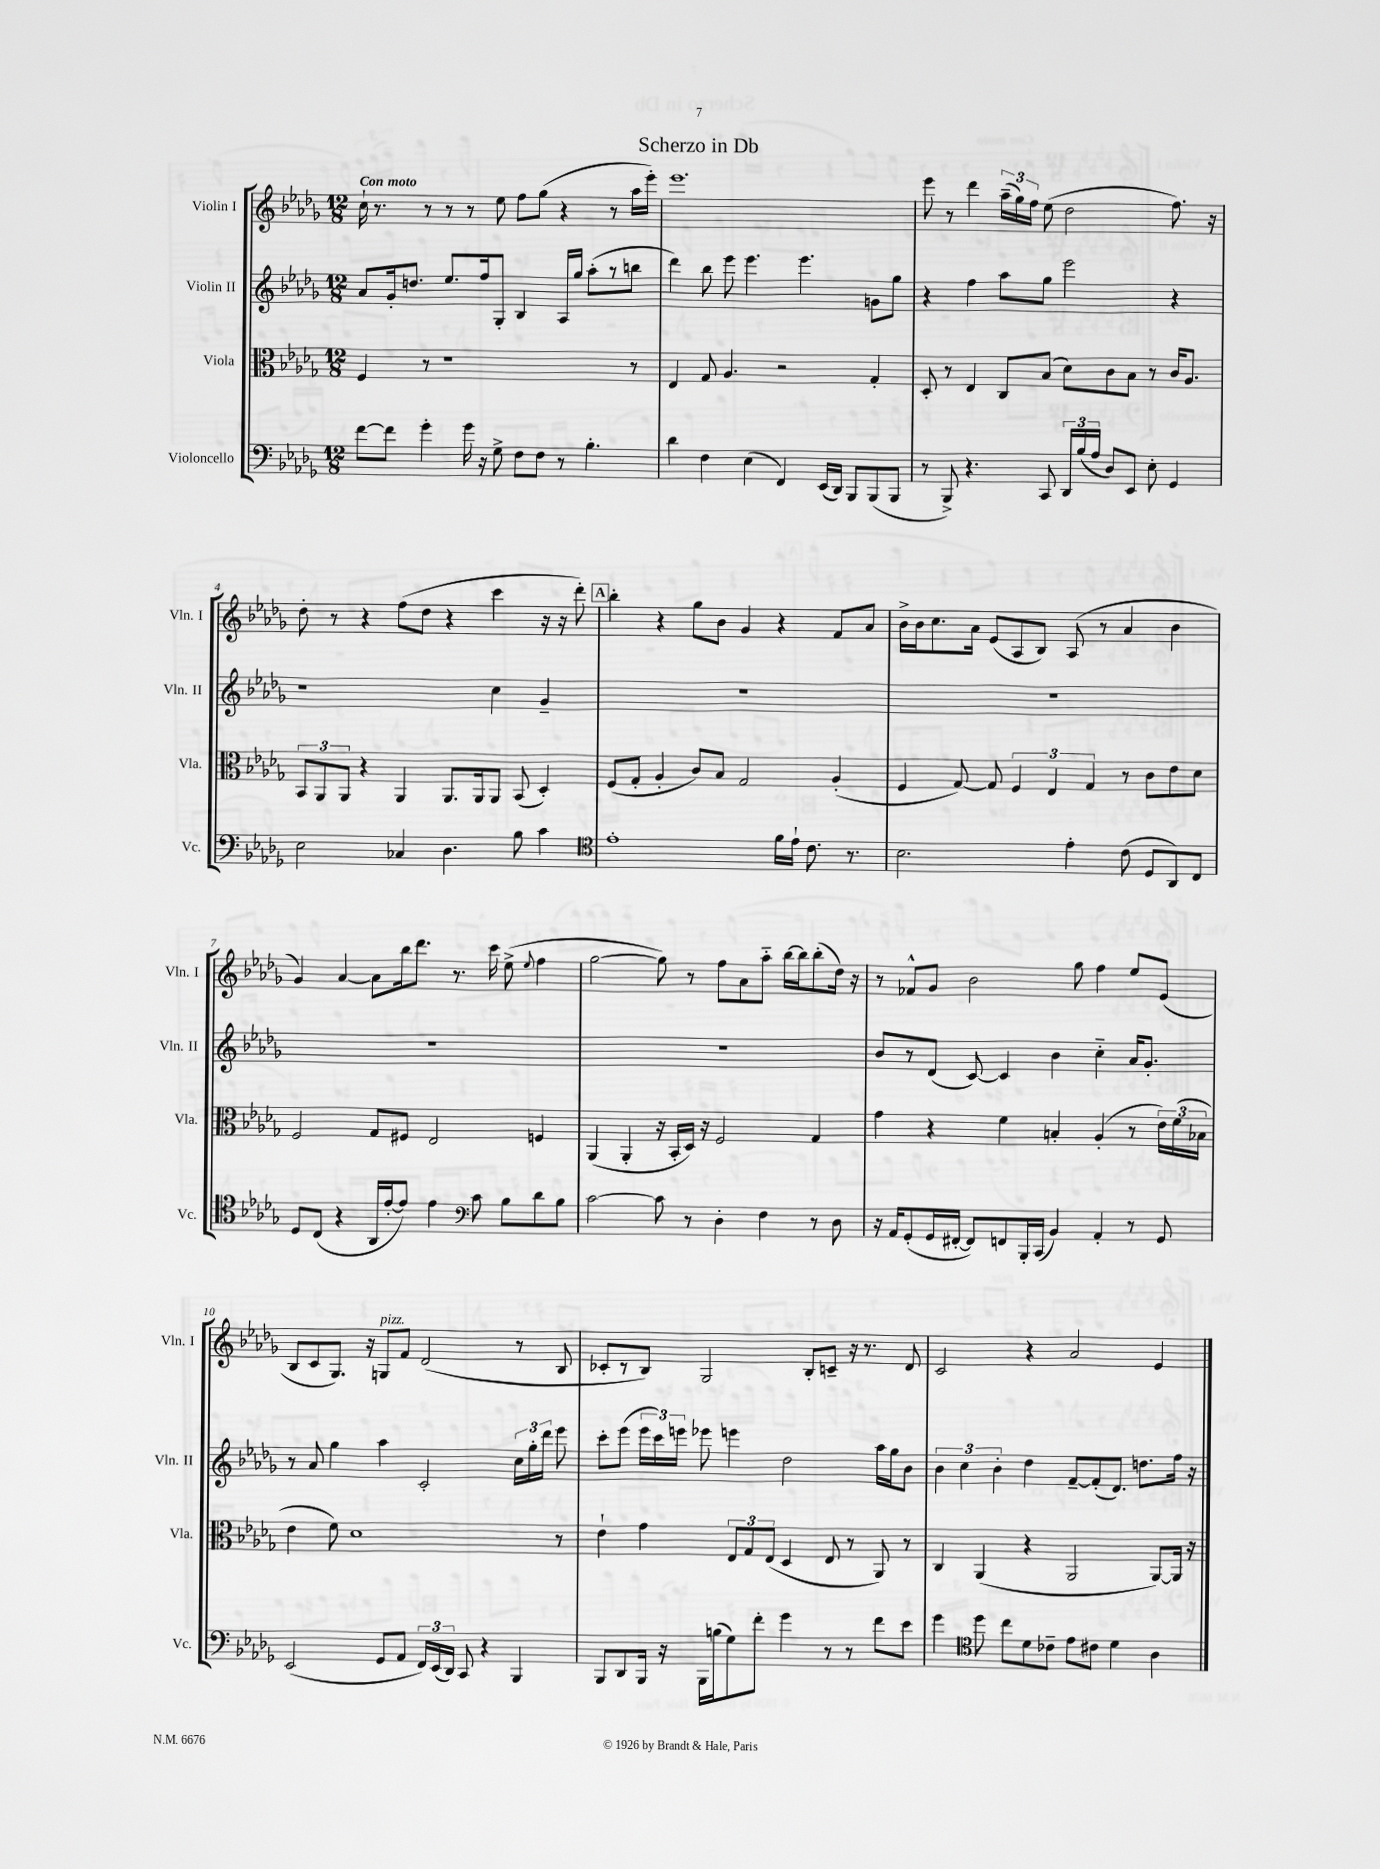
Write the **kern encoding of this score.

**kern	**kern	**kern	**kern
*part4	*part3	*part2	*part1
*staff4	*staff3	*staff2	*staff1
*I"Violoncello	*I"Viola	*I"Violin II	*I"Violin I
*I'Vc.	*I'Vla.	*I'Vln. II	*I'Vln. I
*clefF4	*clefC3	*clefG2	*clefG2
*k[b-e-a-d-g-]	*k[b-e-a-d-g-]	*k[b-e-a-d-g-]	*k[b-e-a-d-g-]
*M12/8	*M12/8	*M12/8	*M12/8
=1	=1	=1	=1
!	!	!	!LO:TX:a:B:t=Con moto
[8f\L	4F/	8a-/L	16cc`\
.	.	.	8.r
8f\J]	.	16g-'/k	.
.	.	8.ddn/J	.
4g-'\	8r	.	8r
.	1r	8.ee-/L	8r
16g-\	.	.	8r
16r	.	16ff/k	.
8G-^\	.	8G-'/J	8ee-\
8F\L	.	4B-/	8ff\L
8F\J	.	.	(8gg-\J
8r	.	16A-/LL	4r
.	.	16gg-/JJ	.
4.B-'\	.	(8aa-'\L	.
.	.	8r	8r
.	8r	8bbn\J	16aa-\LL
.	.	.	16eee-'\JJ)
=2	=2	=2	=2
4d-\	4E-/	4ddd-\)	1.eee-
4F\	8G-/	8bb-\	.
.	4.A-/	8eee-\	.
(4E-\	.	4.eee-\	.
4FF/)	2r	.	.
.	.	4.eee-\	.
(16EE-/LL	.	.	.
16DD-/JJ)	.	.	.
8BBB-/L	.	.	.
(8BBB-/	4G-'/	8gn\L	.
8BBB-/J	.	8gg-\J	.
=3	=3	=3	=3
8r	8D-'/	4r	8eee-\
8BBB-^/)	8r	.	8r
4.r	4E-/	4ff\	4ddd-\
.	8C/L	8aa-\L	(24aa-~\LL
.	.	.	24gg-\)
.	.	.	24ff\JJ
8CC/	(8B-/J	8gg-\J	(8ee-\
24DD-/LL	8d-\L)	2eee-\	2dd-\
(24B-/	.	.	.
24A-/JJ	.	.	.
8D-/L)	8c\	.	.
8EE-/J	8B-\J	.	.
8E-'\	8r	.	.
4GG-/	16c/KL	4r	8.ff\)
.	8.A-/J	.	.
.	.	.	16r
!!LO:LB:g=z
=4	=4	=4	=4
2E-\	12BB-/L	1r	8dd-'\
.	12AA-/	.	.
.	.	.	8r
.	12AA-/J	.	.
.	4r	.	4r
4C-X/	4AA-/	.	(8ff\L
.	.	.	8dd-\J
4.D-\	8.AA-/L	.	4r
.	16AA-/k	.	.
.	8AA-/J	4cc\	4ccc\
8B-\	(8BB-/	.	.
4c\	4D-'/)	4g-~/	16r
.	.	.	16r
.	.	.	8ddd-'\)
!!LO:REH:place=s1:t=A
=5	=5	=5	=5
*clefC4	*	*	*
1e-'	(8F/L	1.r	4bb-'\
.	8G-'/J	.	.
.	4A-'/	.	4r
.	8c/L)	.	8gg-\L
.	8B-/J	.	8b-\J
.	2G-/	.	4g-/
16f\LL	.	.	4r
16e-`\JJ	.	.	.
8.c\	.	.	.
.	(4A-'/	.	8f/L
8.r	.	.	.
.	.	.	8a-/J
=6	=6	=6	=6
2.B-\	4F/	1.r	16b-^\LL
.	.	.	16b-\J
.	.	.	8.cc\
.	[8G-/)	.	.
.	.	.	16a-\Jk
.	8G-/]	.	(8e-/L
.	6F/	.	8A-/
.	.	.	8B-/J)
.	6E-/	.	.
4e-'\	.	.	(8A-/
.	6G-/	.	.
.	.	.	8r
(8c\	8r	.	4a-/
8D-/L	8c\L	.	.
8AA-/)	8e-\	.	4b-\
8C/J	8d-\J	.	.
!!LO:LB:g=z
=7	=7	=7	=7
8D-/L	2F/	1.r	4g-/)
(8C/J	.	.	.
4r	.	.	[4a-/
16AA-/LL	8G-/L	.	8a-\L]
[16e-'/J	.	.	.
8e-/J])	8F#X/J	.	16bb-\k
.	.	.	8.ddd-\J
4e-\	2E-/	.	.
.	.	.	8.r
*clefF4	*	*	*
8c\	.	.	.
.	.	.	16ccc\
8B-\L	.	.	(8ee-^\
.	.	.	8qqee-/
8d-\	4Fn/	.	4ff\
8B-\J	.	.	.
=8	=8	=8	=8
[2c\	(4AA-/	1.r	[2gg-\
.	4AA-'/	.	.
8c\]	16r	.	8gg-\])
.	16BB-'/LL	.	.
8r	16D-/JJ)	.	8r
.	16r	.	.
4D-'\	2F/	.	8ff\L
.	.	.	8a-\
4F\	.	.	8aa-\J
.	.	.	[16bb-\LL
.	.	.	16bb-\J]
8r	4G-/	.	(8bb-'\
8D-\	.	.	16dd-\Jk)
.	.	.	16r
=9	=9	=9	=9
16r	4g-\	8b-/L	8r
16AA-/KL	.	.	.
(8GG-'/	.	8r	8f-X^^/L
16GG-/L	4r	(8d-/J	8g-/J
[16FF#X'/JJ	.	.	.
8FF#/L])	.	[8c/)	2b-\
8FFn/	4f\	4c/]	.
16BBB-'/L	.	.	.
(16CC/JJ	.	.	.
4BB-/)	4Bn'/	4b-\	.
.	.	.	8gg-\
4AA-'/	(4A-'/	4cc\	4ff\
8r	8r	16a-/KL	8ee-/L
.	.	8.g-'/J	.
8GG-/	24e-\LL)	.	(8e-/J
.	(24f\	.	.
.	24B-X\JJ	.	.
!!LO:LB:g=z
=10	=10	=10	=10
(2EE-/	4e-\	8r	8B-/L
.	.	8a-/	8c/
.	8f\)	4gg-\	8.G-/J)
.	1d-	.	.
.	.	.	16r
!	!	!	!LO:TX:a:i:t=pizz.
8GG-/L	.	4aa-\	8Gn/L
8AA-/J	.	.	8f/J
24FF/LL)	.	2c'/	(2d-/
(24EE-/	.	.	.
24DD-/JJ)	.	.	.
8CC/	.	.	.
4r	.	.	.
4BBB-/	.	24cc\LL	8r
.	.	24gg-'\	.
.	.	24ddd-\JJ	.
.	8r	8eee-\	8B-/
=11	=11	=11	=11
8BBB-/L	4e-`\	8ccc'\L	8c-X'/L
8DD-/	.	(8eee-\J	8r
16BBB-/Jk	4g-\	24eee-\LL	8B-/J)
.	.	24ccc\)	.
16r	.	.	.
.	.	24eeen\JJ	.
16BBB-\LL	.	8eee-X\	2G-/
(16Bn\J	.	.	.
8G-\)	12E-/L	4eeen\	.
.	12G-/	.	.
8f'\J	.	.	.
.	(12E-/J	.	.
4g-\	4D-/	2dd-\	.
.	.	.	8B-'/L
8r	8E-/	.	8cn~/J
8r	8r	.	16r
.	.	.	8.r
8f\L	8AA-/)	16aa-\LL	.
.	.	16gg-\J	.
8e-\J	8r	8b-\J	8d-/
=12	=12	=12	=12
4g-\	4C/	6b-\	2c/
.	.	6cc\	.
*clefC4	*	*	*
8dd-\	(4AA-/	.	.
.	.	6b-'\	.
8cc\L	.	.	.
8d-\	4r	4dd-\	4r
8c-X~\J	.	.	.
8e-\L	2AA-/	[8f~/L	2a-/
8c#X\J	.	(8f'/]	.
4d-\	.	8.d-/J)	.
.	.	8.ddn\L	.
4A-\	[8AA-/L)	.	4e-/
.	16AA-/Jk]	16ff\Jk	.
.	16r	16r	.
==	==	==	==
*-	*-	*-	*-
